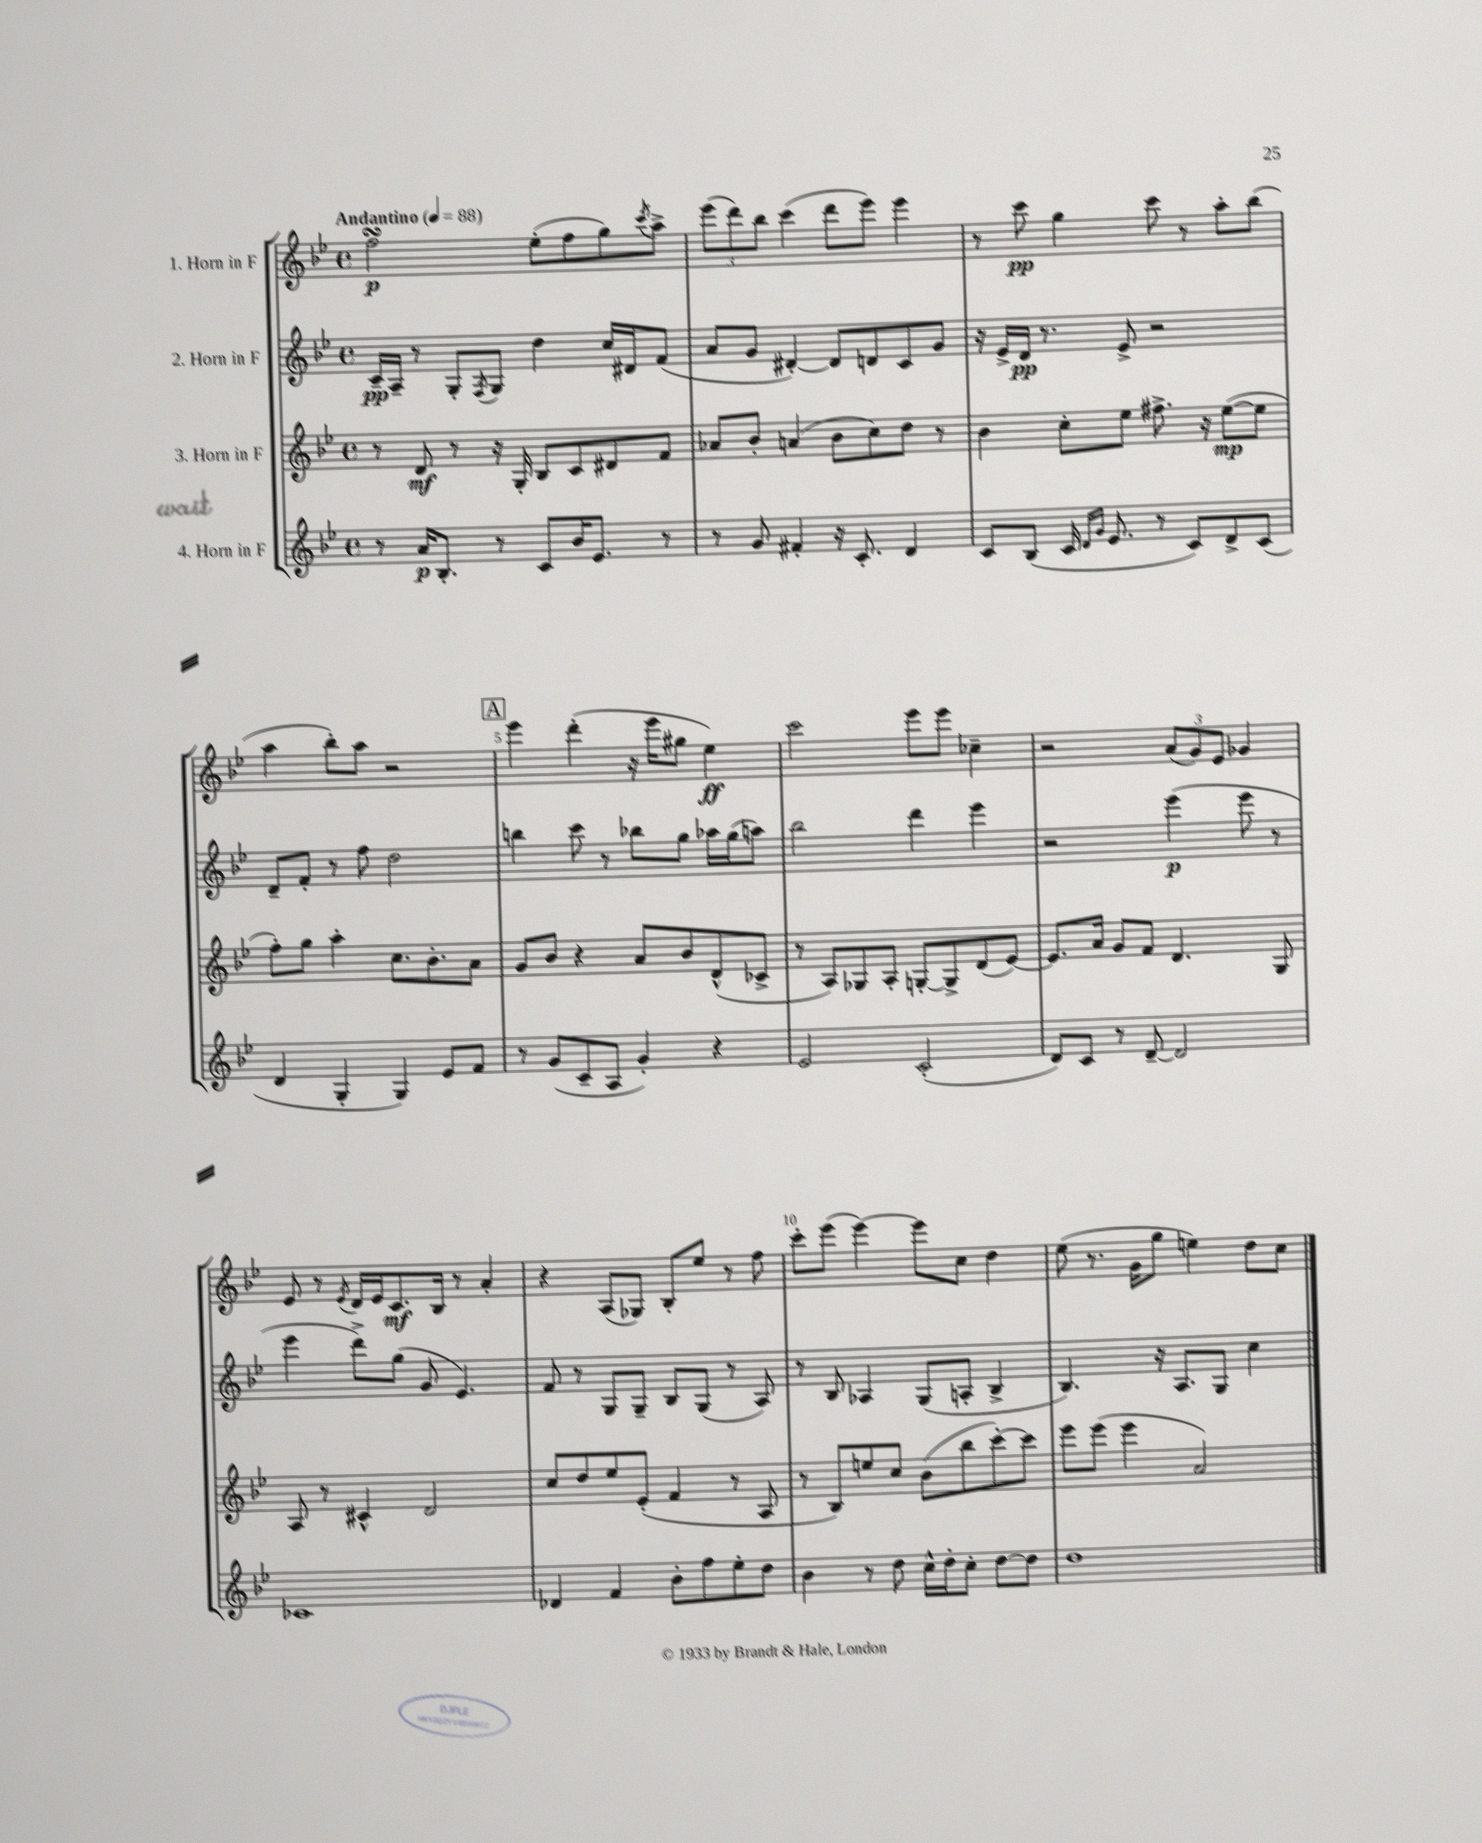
<<
\new StaffGroup <<
\new Staff = "s0" \with { instrumentName = "1. Horn in F" } {
    \clef treble \key bes \major \defaultTimeSignature \time 4/4 \tempo "Andantino" 4 = 88
    f''2\turn\p ees''8-.( f''8 g''8) \acciaccatura { c'''8 } a''8-> |
    \tuplet 3/2 { ees'''8( d'''8) bes''8 } c'''4( d'''8 ees'''8) ees'''4 |
    r8 c'''8\pp g''4 c'''8 r8 a''8-. bes''8( |
    a''4 bes''8-.) a''8 r2 |
    \mark \markup { \box "A" } ees'''4 d'''4-.( r16 ees'''16 gis''8 ees''4\ff) |
    c'''2 ees'''8 ees'''8 ces''4-- |
    r2 \tuplet 3/2 { a'8( g'8) ees'8 } ges'4 |
    ees'8 r8 \acciaccatura { ees'8 } d'16 ees'16 c'8.\mf bes16 r8 a'4-. |
    r4 a8( ges8) bes8-. ees''8 r8 f''8 |
    c'''8-. ees'''8( ees'''4~) ees'''8 c''8 d''4 |
    ees''8( r8. g'16 g''8 e''4) d''8 c''8 \bar "|." |
}
\new Staff = "s1" \with { instrumentName = "2. Horn in F" } {
    \clef treble \key bes \major \defaultTimeSignature \time 4/4
    c'16--\pp a16-- r8 g8-. \acciaccatura { f8 } g8 d''4 c''16 dis'16 f'8( |
    a'8 g'8 dis'4~-.) dis'8 d'8 c'8 g'8 |
    r16 ees'16-> d'16\pp r8. ees'8-> r2 |
    d'8-- f'8-. r8 f''8 d''2 |
    \mark \markup { \box "A" } b''4 c'''8 r8 bes''8 g''8 aes''16 g''16( a''8) |
    bes''2 d'''4 ees'''4 |
    r2 ees'''4\p( ees'''8 r8 |
    ees'''4 d'''8->) g''8( g'8 ees'4.) |
    f'8 r8 g8 g8-- bes8 g8( r8 a8) |
    r8 bes8 aes4 g8( a8-. bes4-> |
    bes4.) r16 a8. g8 c''4 \bar "|." |
}
\new Staff = "s2" \with { instrumentName = "3. Horn in F" } {
    \clef treble \key bes \major \defaultTimeSignature \time 4/4
    r8 d'8\mf r8 r16 g16-. bes8 c'8 dis'8 f'8 |
    aes'8 bes'8-. a'4( bes'8 c''8) d''8 r8 |
    bes'4 c''8-. ees''8 fis''8.-> r16 ees''8~\mp( ees''8 |
    f''8-.) g''8 a''4-. c''8. bes'8.-. a'8 |
    \mark \markup { \box "A" } g'8 bes'8 r4 a'8 bes'8 d'8-^( ces'8-> |
    r8 a8) ges8 a8-. g8~-. g8-> d'8( ees'8~) |
    ees'8. a'16 g'8 f'8 d'4. g8 |
    a8 r8 cis'4-^ d'2 |
    c''8 d''8 ees''8 ees'8-.( f'4 r8 a8 |
    r8 bes8) e''8 c''8 bes'8( bes''8 c'''8~-.) c'''8 |
    ees'''8 ees'''8( ees'''4 a'2) \bar "|." |
}
\new Staff = "s3" \with { instrumentName = "4. Horn in F" } {
    \clef treble \key bes \major \defaultTimeSignature \time 4/4
    r8 a'16\p bes8.-. r8 c'8 bes'16 ees'8. r8 |
    r8 g'8 fis'4-. r16 c'8.-. d'4 |
    c'8 bes8( c'16 \grace { d'16 g'16 } ees'8. r8 c'8) d'8-> c'8( |
    d'4 g4-. g4) ees'8 f'8 |
    \mark \markup { \box "A" } r8 g'8( c'8-- a8 g'4-.) r4 |
    ees'2 c'2-.( |
    d'8) c'8 r8 d'8~-- d'2 |
    ces'1 |
    des'4 f'4 bes'8-. f''8 ees''8-. d''8 |
    bes'4 r8 d''8 c''16-^ d''16-. c''8-. d''8~ d''8 |
    d''1 \bar "|." |
}
>>
>>
\layout { \context { \Score \override BarNumber.break-visibility = ##(#f #t #t) barNumberVisibility = #(every-nth-bar-number-visible 5) } }
